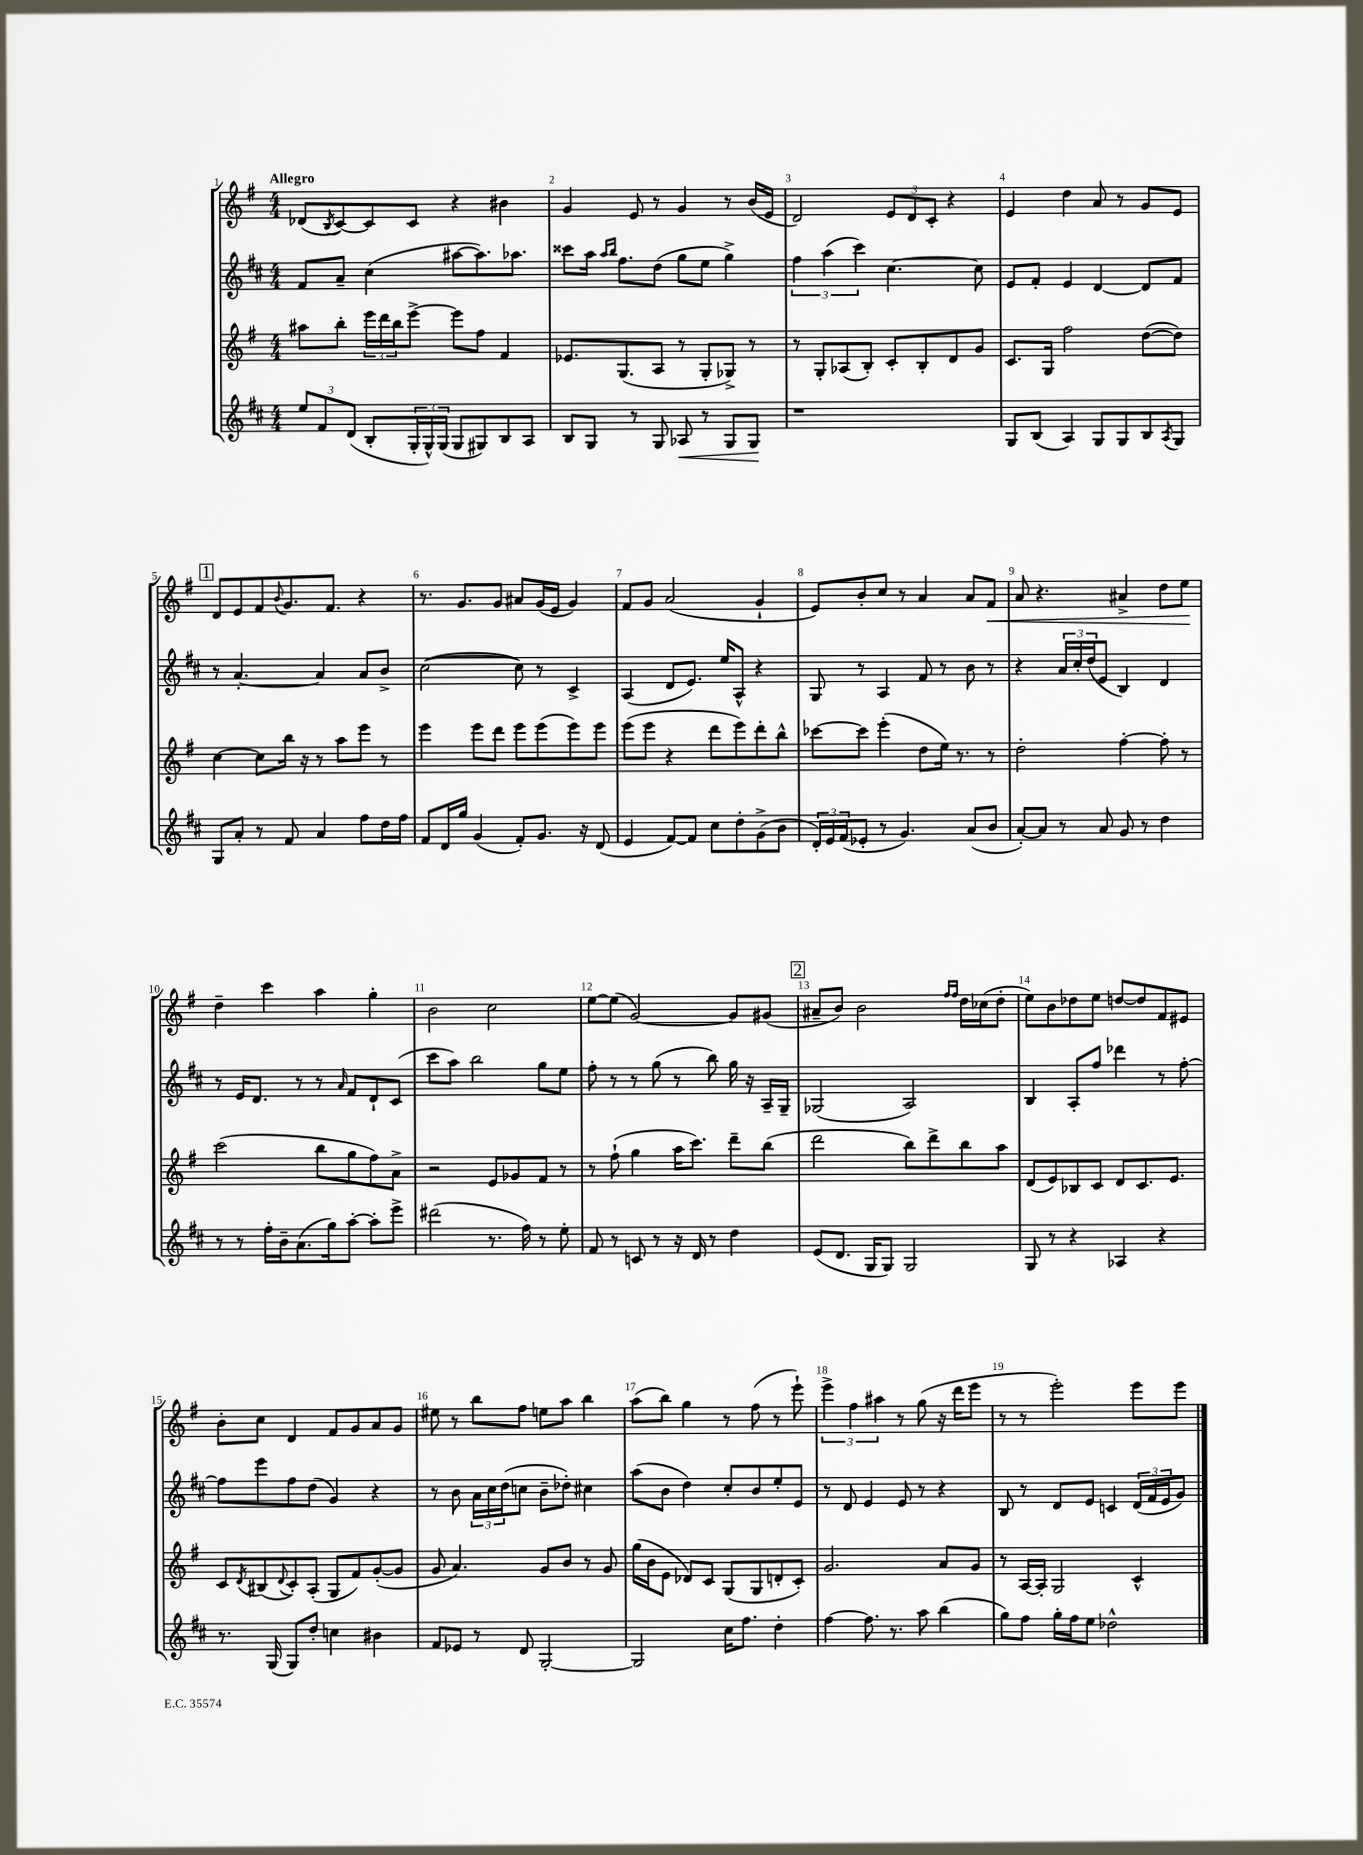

**kern	**dynam	**kern	**kern	**kern	**dynam
*part4	*part4	*part3	*part2	*part1	*part1
*staff4	*staff4	*staff3	*staff2	*staff1	*staff1
*clefG2	*	*clefG2	*clefG2	*clefG2	*
*k[f#c#]	*	*k[f#]	*k[f#c#]	*k[f#]	*
*M4/4	*	*M4/4	*M4/4	*M4/4	*
=1	=1	=1	=1	=1	=1
!	!	!	!	!LO:TX:a:B:t=Allegro	!
12ee/L	.	8aa#X\L	8f#/L	(8d-X/L	.
12f#/	.	.	.	.	.
.	.	.	.	8qB/	.
.	.	8bb'\J	8a~/J	[8c/)	.
(12d/J	.	.	.	.	.
8B'/L	.	24eee\LL	(4cc#\	8c/]	.
.	.	24ddd\	.	.	.
.	.	24bb\J	.	.	.
24G'/L	.	[8eee^\J	.	8c/J	.
24G^^/)	.	.	.	.	.
(24G/JJ	.	.	.	.	.
8G/L	.	8eee\L]	[8aa#X\L	4r	.
8G#X/)	.	8ff#\J	8.aa#\])	.	.
8B/	.	4f#/	.	4b#X\	.
.	.	.	8.aa-X\J	.	.
8A/J	.	.	.	.	.
=2	=2	=2	=2	=2	=2
8B/L	.	8.e-X/L	8ccc##X\L	4g/	.
8G/J	.	.	16aa\Jk	.	.
.	.	.	16qqaa/LL	.	.
.	.	.	16qqbb/JJ	.	.
.	.	(8.G/	8.ff#\L	.	.
8r	.	.	.	8e/	.
8G/	.	8A/J	(8dd\J	8r	.
!	!LO:HP:b	!	!	!	!
8A-X/	<	8r	8gg\L	4g/	.
8r	.	8G'/L	8ee\J	.	.
8G/L	.	8G-X^/J)	4gg^\)	8r	.
8G/J	.	8r	.	(16b/LL	.
.	.	.	.	16e/JJ	.
.	[	.	.	.	.
=3	=3	=3	=3	=3	=3
1r	.	8r	6ff#\	2d/)	.
.	.	8G'/L	.	.	.
.	.	.	(6aa\	.	.
.	.	(8A-X/	.	.	.
.	.	.	6ccc#\)	.	.
.	.	8B'/J)	.	.	.
.	.	8c'/L	[4.cc#\	12e/L	.
.	.	.	.	12d/	.
.	.	8B'/	.	.	.
.	.	.	.	12c'/J	.
.	.	8d/	.	4r	.
.	.	8g/J	8cc#\]	.	.
=4	=4	=4	=4	=4	=4
8G/L	.	8.c/L	8e/L	4e/	.
(8B/J	.	.	8f#'/J	.	.
.	.	16G/Jk	.	.	.
4A/)	.	2ff#\	4e/	4dd\	.
8G/L	.	.	[4d/	8a/	.
8G/	.	.	.	8r	.
8B/	.	([8dd\L	8d/L]	8g/L	.
8qA/	.	.	.	.	.
8G/J	.	8dd\J])	8f#/J	8e/J	.
!!LO:LB:g=z
!!LO:REH:place=s1:t=1
=5	=5	=5	=5	=5	=5
8G/L	.	[4cc\	8r	8d/L	.
8a'/J	.	.	[4.a'/	8e/	.
8r	.	8cc\L]	.	8f#/	.
.	.	.	.	8qqb/	.
8f#/	.	16bb\Jk	.	8.g/	.
.	.	16r	.	.	.
4a/	.	8r	4a/]	.	.
.	.	.	.	8.f#/J	.
.	.	8aa\L	.	.	.
8ff#\L	.	8eee\J	8a/L	4r	.
16dd\L	.	8r	8b^/J	.	.
16ff#\JJ	.	.	.	.	.
=6	=6	=6	=6	=6	=6
8f#/L	.	4eee\	([2cc#\	8.r	.
16d/L	.	.	.	.	.
16gg/JJ	.	.	.	8.g/L	.
(4g/	.	8eee\L	.	.	.
.	.	8ddd\J	.	8g/J	.
8f#'/L)	.	8eee\L	8cc#\])	8a#X/L	.
8.g/J	.	(8eee\	8r	(16g/L	.
.	.	.	.	16e/JJ	.
.	.	8eee\)	4c#^/	4g/)	.
16r	.	.	.	.	.
(8d/	.	8eee\J	.	.	.
=7	=7	=7	=7	=7	=7
4e/	.	(8eee\L	(4A/	8f#/L	.
.	.	8eee\J	.	8g/J	.
[8f#/L)	.	4r	8d/L	(2a/	.
8f#/J]	.	.	8.e/J)	.	.
8cc#\L	.	8ddd\L	.	.	.
.	.	.	16ee/KL	.	.
8dd'\	.	8eee\)	8A^^/J	.	.
(8g^\	.	8ddd'\	4r	4g`/	.
8b\J	.	8bb^^\J	.	.	.
=8	=8	=8	=8	=8	=8
24d'/LL)	.	[8ccc-X\L	8G/	8e/L)	.
24e/	.	.	.	.	.
(24f#/J	.	.	.	.	.
8e-X'/J	.	8ccc-\J]	8r	8b'/	.
8r	.	(4eee'\	4A/	8cc/J	.
4.g/)	.	.	.	8r	.
.	.	8dd\L	8f#/	4a/	.
.	.	16ee\Jk)	8r	.	.
.	.	8.r	.	.	.
(8a/L	.	.	8b\	8a/L	.
!	!	!	!	!	!LO:HP:b
8b/J	.	8r	8r	8f#/J	<
=9	=9	=9	=9	=9	=9
[8a'/L)	.	2dd'\	4r	8a/	.
8a/J]	.	.	.	4.r	.
8r	.	.	24a/LL	.	.
.	.	.	24cc#'/	.	.
.	.	.	(24dd/J	.	.
8a/	.	.	8e/J	.	.
8g/	.	[4ff#'\	4B/)	4a#X^/	.
8r	.	.	.	.	.
4dd\	.	8ff#'\]	4d/	8dd\L	.
.	.	8r	.	8ee\J	.
.	.	.	.	.	[
!!LO:LB:g=z
=10	=10	=10	=10	=10	=10
8r	.	(2ccc\	8r	4dd~\	.
8r	.	.	16e/KL	.	.
.	.	.	8.d/J	.	.
16ff#'\LL	.	.	.	4ccc\	.
16b~\J	.	.	.	.	.
(8.a\	.	.	8r	.	.
.	.	8bb\L	8r	4aa\	.
16gg\k)	.	.	.	.	.
.	.	.	16qqa/	.	.
[8aa'\J	.	8gg\	8f#/L	.	.
8aa'\L]	.	8ff#\)	8d`/	4gg'\	.
8eee^\J	.	8a^\J	(8c#/J	.	.
=11	=11	=11	=11	=11	=11
(2ddd#X\	.	2r	8ccc#\L	2b\	.
.	.	.	8aa\J)	.	.
.	.	.	2bb\	.	.
8.r	.	8e/L	.	2cc\	.
.	.	8g-X/	.	.	.
16ff#\)	.	.	.	.	.
8r	.	8f#/J	8gg\L	.	.
8ee'\	.	8r	8ee\J	.	.
=12	=12	=12	=12	=12	=12
8f#/	.	8r	8ff#'\	[8ee\L	.
8r	.	(8ff#`\	8r	(8ee\J]	.
8cn/	.	4gg\	8r	[2g/)	.
8r	.	.	(8gg\	.	.
16r	.	16aa\KL	8r	.	.
16d/	.	8.ccc\J)	.	.	.
8r	.	.	8bb\)	.	.
4dd\	.	8ddd~\L	16gg\	8g/L]	.
.	.	.	16r	.	.
.	.	(8bb\J	16A~/LL	(8g#X/J	.
.	.	.	16G~/JJ	.	.
!!LO:REH:place=s1:t=2
=13	=13	=13	=13	=13	=13
(8e/L	.	2ddd\	(2G-X/	8a#X~/L	.
8.d/J	.	.	.	8b/J)	.
.	.	.	.	2b\	.
16G/KL	.	.	.	.	.
8G/J)	.	.	.	.	.
2G/	.	8bb\L)	2A/)	.	.
.	.	8ddd^\	.	.	.
.	.	.	.	16qqff#/LL	.
.	.	.	.	16qqff#/JJ	.
.	.	8bb\	.	16dd\LL	.
.	.	.	.	(16cc-X\J	.
.	.	8aa\J	.	8dd'\J	.
=14	=14	=14	=14	=14	=14
8G/	.	(8d/L	4B/	8ee\L)	.
8r	.	8e/)	.	8b\	.
4r	.	8B-X/	8A'/L	8dd-X\	.
.	.	8c/J	8ff#/J	8ee\J	.
4A-X/	.	8d/L	4ddd-X\	[8ddn/L	.
.	.	8.c/	.	8dd/]	.
4r	.	.	8r	8f#/	.
.	.	8.e/J	.	.	.
.	.	.	[8ff#'\	8e#X/J	.
!!LO:LB:g=z
=15	=15	=15	=15	=15	=15
8.r	.	8c/L	8ff#\L]	8b'\L	.
.	.	8qd/	.	.	.
.	.	(8B#X/	8eee\	8cc\J	.
(16G/	.	.	.	.	.
.	.	8qqd/	.	.	.
8G/L)	.	8c'/)	8ff#\	4d/	.
8dd'/J	.	(8A'/J	(8dd\J	.	.
4ccn\	.	8G/L	4g/)	8f#/L	.
.	.	8f#/)	.	8g/	.
4b#X\	.	([8g'/	4r	8a/	.
.	.	8g/J]	.	8g/J	.
=16	=16	=16	=16	=16	=16
8f#/L	.	8g/	8r	8ee#X\	.
8e-X/J	.	4.a/)	8b\	8r	.
8r	.	.	24a\LL	8bb\L	.
.	.	.	24cc#\	.	.
.	.	.	(24dd\J	.	.
8d/	.	.	8ccn\J	8ff#\J	.
[2G'/	.	8g/L	8b~\L	8een\L	.
.	.	8b/J	8dd-X'\J)	8aa\J	.
.	.	8r	4cc#X\	4bb\	.
.	.	8g/	.	.	.
=17	=17	=17	=17	=17	=17
2G/]	.	(16gg\LL	(8aa\L	(8aa\L	.
.	.	16b\J	.	.	.
.	.	8e\J	8b\J	8bb\J)	.
.	.	8d-X/L)	4dd\)	4gg\	.
.	.	8c/J	.	.	.
16cc#\KL	.	(8G/L	8cc#'/L	8r	.
8.ff#\J	.	.	.	.	.
.	.	8G/	8b/	(8ff#\	.
4dd'\	.	8dn'/	8ee'/	8r	.
.	.	8c'/J)	8e/J	8eee`\)	.
=18	=18	=18	=18	=18	=18
[4ff#\	.	2.g/	8r	6eee^\	.
.	.	.	8d/	.	.
.	.	.	.	6ff#\	.
8.ff#\]	.	.	4e/	.	.
.	.	.	.	6aa#X\	.
8.r	.	.	.	.	.
.	.	.	8e/	8r	.
8aa\	.	.	8r	(8gg\	.
(4bb\	.	8a/L	4r	16r	.
.	.	.	.	16ddd\KL	.
.	.	8g/J	.	8eee\J	.
=19	=19	=19	=19	=19	=19
8gg\L)	.	8r	8B/	8r	.
8ff#\J	.	[16A/LL	8r	8r	.
.	.	16A'/JJ]	.	.	.
16gg'\LL	.	2G/	8d/L	2eee'\)	.
16ff#\J	.	.	.	.	.
8ee\J	.	.	8e/J	.	.
2dd-X^^\	.	.	4cn/	.	.
.	.	4c^^/	(24d/LL	8eee\L	.
.	.	.	24f#/	.	.
.	.	.	24e/J	.	.
.	.	.	8g/J)	8eee\J	.
==	==	==	==	==	==
*-	*-	*-	*-	*-	*-
